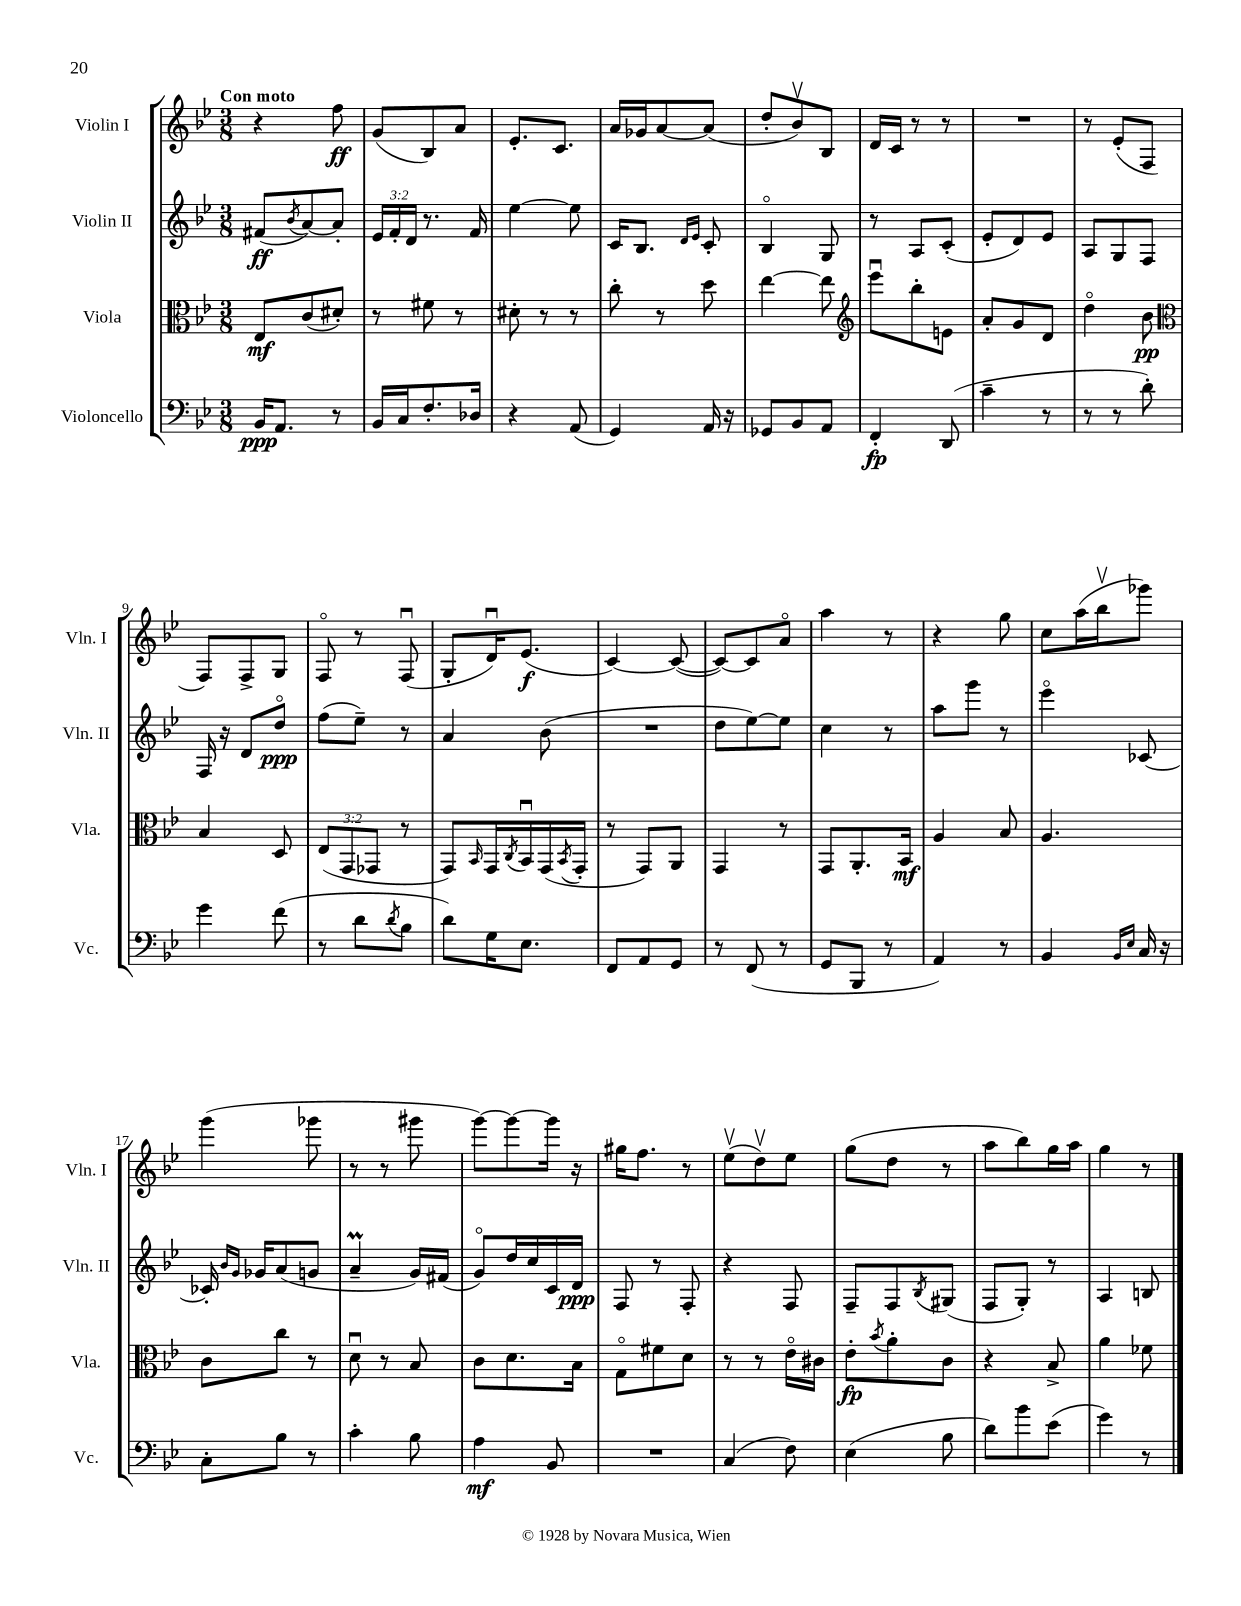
<<
\new StaffGroup <<
\new Staff = "s0" \with { instrumentName = "Violin I" shortInstrumentName = "Vln. I" } {
    \clef treble \key bes \major \numericTimeSignature \time 3/8 \tempo "Con moto"
    r4 f''8\ff |
    g'8( bes8) a'8 |
    ees'8.-. c'8. |
    a'16 ges'16 a'8~ a'8( |
    d''8-. bes'8\upbow) bes8 |
    d'16 c'16 r8 r8 |
    R4. |
    r8 ees'8-.( f8 |
    f8) f8-> g8 |
    f8\flageolet r8 f8\downbow( |
    g8-. d'16\downbow) ees'8.\f( |
    c'4~) c'8~( |
    c'8~) c'8 a'8\flageolet |
    a''4 r8 |
    r4 g''8 |
    c''8 a''16( bes''16\upbow ges'''8) |
    g'''4( ges'''8 |
    r8 r8 gis'''8 |
    g'''8~) g'''8~ g'''16 r16 |
    gis''16 f''8. r8 |
    ees''8\upbow( d''8\upbow) ees''8 |
    g''8( d''8 r8 |
    a''8 bes''8) g''16 a''16 |
    g''4 r8 \bar "|." |
}
\new Staff = "s1" \with { instrumentName = "Violin II" shortInstrumentName = "Vln. II" } {
    \clef treble \key bes \major \numericTimeSignature \time 3/8 \override Staff.TupletNumber.text = #tuplet-number::calc-fraction-text
    fis'8\ff( \acciaccatura { bes'8 } a'8~) a'8-. |
    \tuplet 3/2 { ees'16 f'16-. d'16 } r8. f'16 |
    ees''4~ ees''8 |
    c'16 bes8. \grace { d'16 ees'16 } c'8-. |
    bes4\flageolet g8 |
    r8 a8 c'8-.( |
    ees'8-. d'8) ees'8 |
    a8 g8 f8 |
    f16 r16 d'8 d''8\flageolet\ppp |
    f''8( ees''8--) r8 |
    a'4 bes'8( |
    R4. |
    d''8 ees''8~) ees''8 |
    c''4 r8 |
    a''8 g'''8 r8 |
    ees'''4\flageolet ces'8~ |
    ces'16-. \grace { bes'16 g'16 } ges'16 a'8( g'8 |
    a'4--\prall g'16) fis'16( |
    g'8\flageolet) d''16 c''16 c'16 d'16\ppp |
    f8 r8 f8-. |
    r4 f8 |
    f8-- f8 \acciaccatura { bes8 } gis8( |
    f8 g8-.) r8 |
    a4 b8 \bar "|." |
}
\new Staff = "s2" \with { instrumentName = "Viola" shortInstrumentName = "Vla." } {
    \clef alto \key bes \major \numericTimeSignature \time 3/8 \override Staff.TupletNumber.text = #tuplet-number::calc-fraction-text
    ees8\mf c'8( dis'8-.) |
    r8 fis'8 r8 |
    dis'8-. r8 r8 |
    c''8-. r8 d''8 |
    ees''4~ ees''8 |
    \clef treble ees'''8\downbow bes''8-. e'8 |
    a'8-. g'8 d'8 |
    d''4\flageolet bes'8\pp |
    \clef alto bes4 d8 |
    \tuplet 3/2 { ees8( g,8 ges,8 } r8 |
    g,8) \grace { bes,16 } g,16 \acciaccatura { c8 } bes,16\downbow g,16( \acciaccatura { bes,8 } g,16-. |
    r8 g,8) a,8 |
    g,4 r8 |
    g,8 a,8.-. bes,16\mf |
    a4 bes8 |
    a4. |
    c'8 c''8 r8 |
    d'8\downbow r8 bes8 |
    c'8 d'8. bes16 |
    g8\flageolet fis'8 d'8 |
    r8 r8 ees'16\flageolet cis'16 |
    ees'8-.\fp \acciaccatura { bes'8 } a'8-. c'8 |
    r4 bes8-> |
    a'4 fes'8 \bar "|." |
}
\new Staff = "s3" \with { instrumentName = "Violoncello" shortInstrumentName = "Vc." } {
    \clef bass \key bes \major \numericTimeSignature \time 3/8
    bes,16\ppp a,8. r8 |
    bes,16 c16 f8.-. des16 |
    r4 a,8( |
    g,4) a,16 r16 |
    ges,8 bes,8 a,8 |
    f,4-.\fp d,8( |
    c'4-- r8 |
    r8 r8 d'8-.) |
    g'4 f'8( |
    r8 d'8 \acciaccatura { d'8 } bes8 |
    d'8) g16 ees8. |
    f,8 a,8 g,8 |
    r8 f,8( r8 |
    g,8 bes,,8 r8 |
    a,4) r8 |
    bes,4 \grace { bes,16 ees16 } c16 r16 |
    c8-. bes8 r8 |
    c'4-. bes8 |
    a4\mf bes,8 |
    R4. |
    c4( f8) |
    ees4( bes8 |
    d'8) bes'8 ees'8( |
    g'4) r8 \bar "|." |
}
>>
>>
